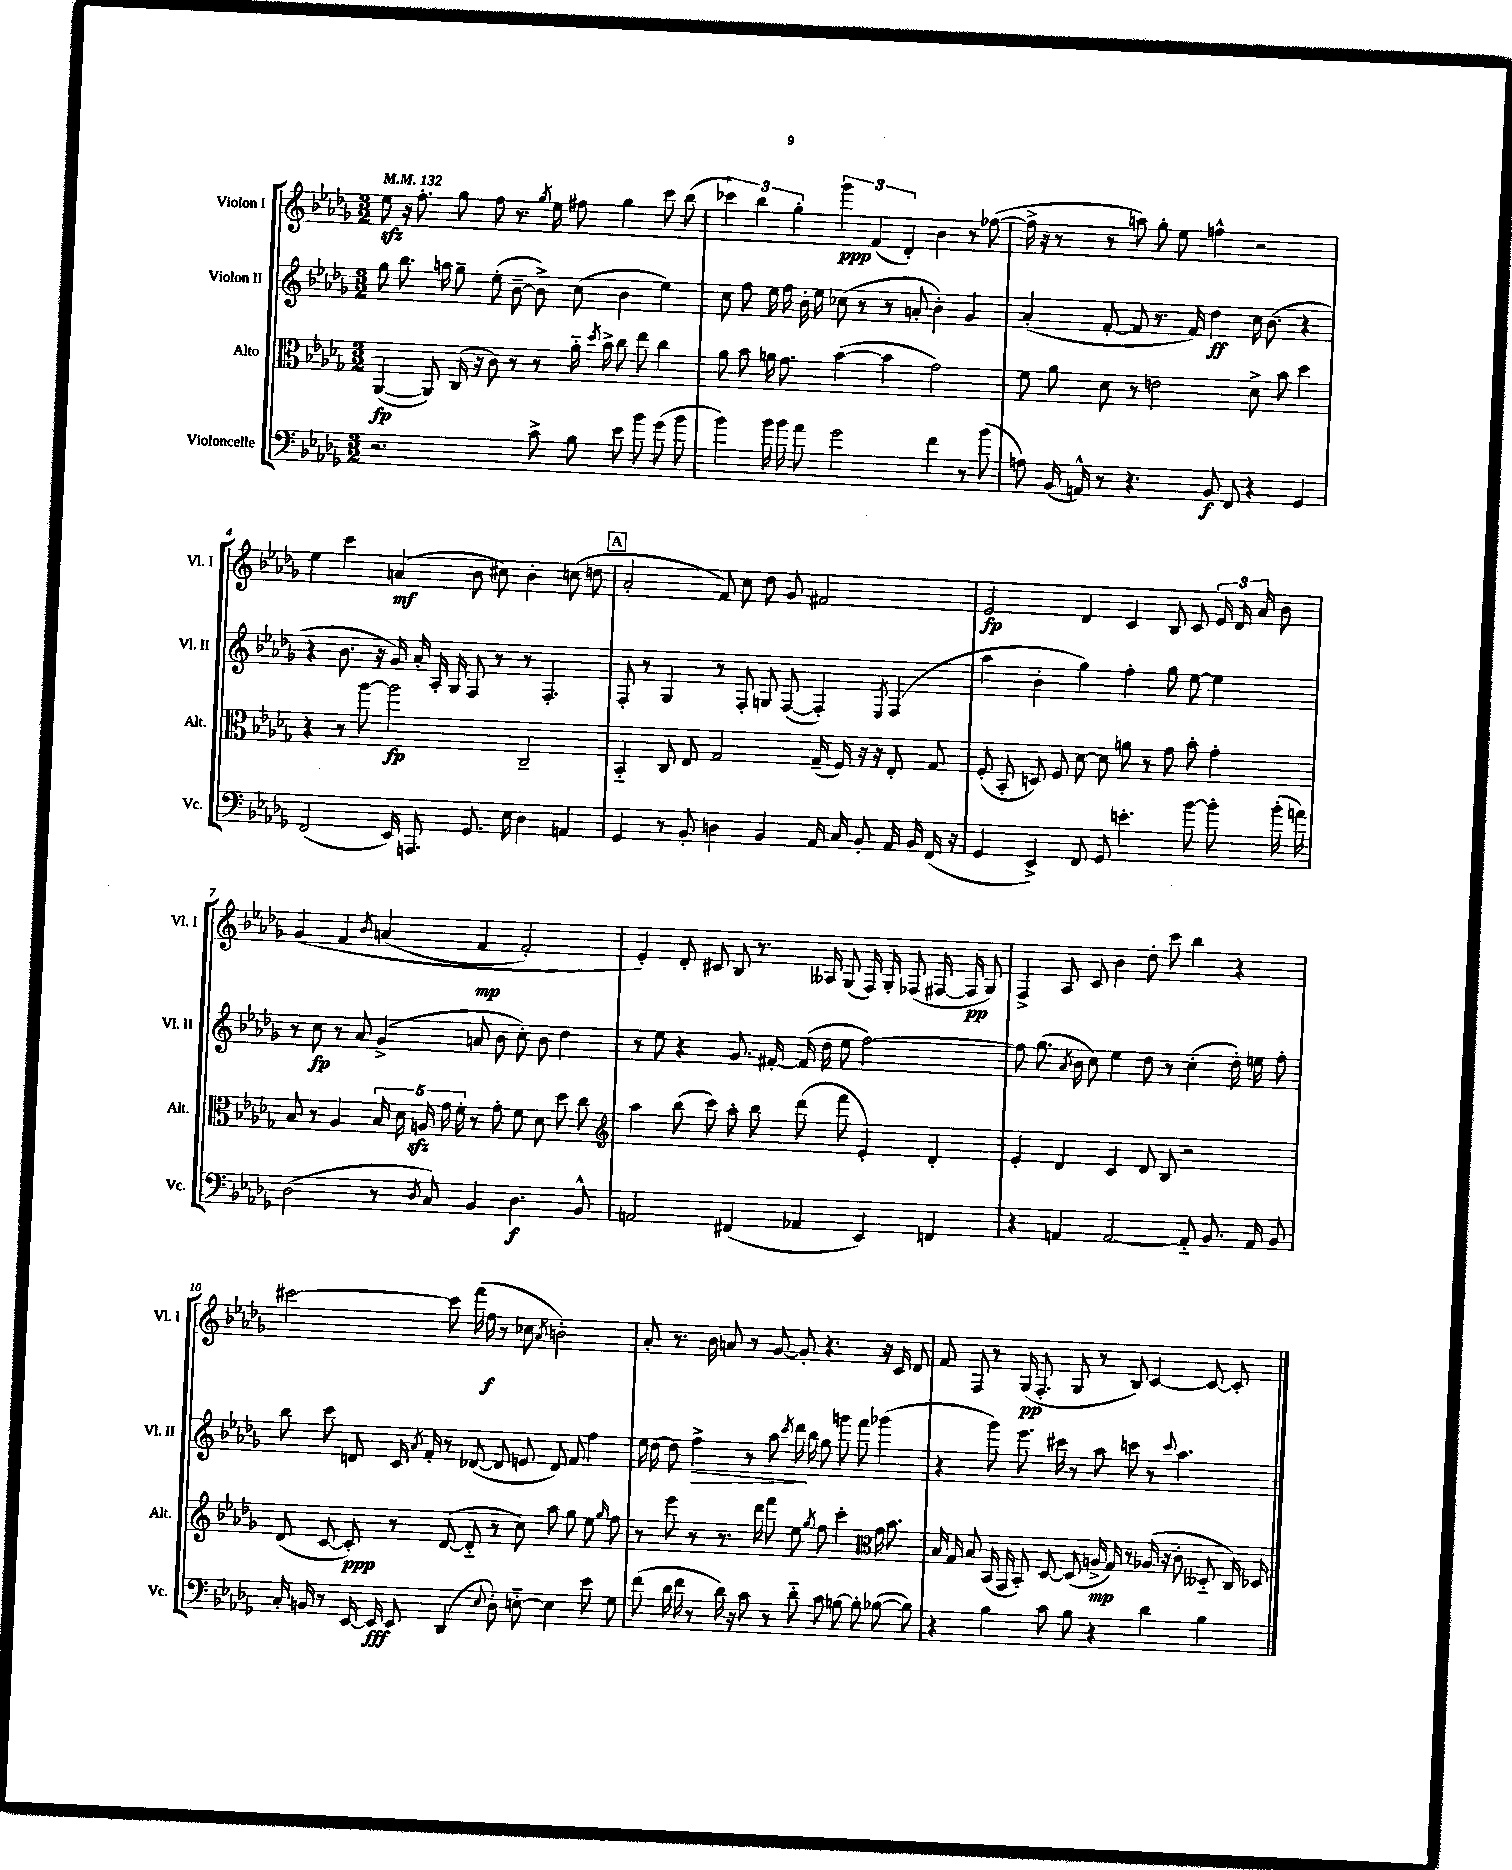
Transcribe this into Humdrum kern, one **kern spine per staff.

**kern	**kern	**kern	**kern
*staff4	*staff3	*staff2	*staff1
*clefF4	*clefC3	*clefG2	*clefG2
*k[b-e-a-d-g-]	*k[b-e-a-d-g-]	*k[b-e-a-d-g-]	*k[b-e-a-d-g-]
*M3/2	*M3/2	*M3/2	*M3/2
*MM132	*MM132	*MM132	*MM132
2.r	([4AA-	8gg-	8ee-
.	.	8.bb-	16r
.	.	.	8.ff'
.	8AA-])	.	.
.	.	16aa	.
.	(16C	8gg-~	8gg-
.	16r	.	.
.	8c)	(8ee-'	8ff
.	8r	[8b-~	8.r
8c^	8r	8b-^])	.
.	.	.	8qgg-
.	.	.	16ee-
8B-	16a-'~	(8cc	8ff#
.	8qdd-	.	.
.	16b-^	.	.
8e-	8cc	4b-	4gg-
8b-	8ee-	.	.
(8g-	4cc	4ee-)	8ccc
8b-	.	.	(8bb-
=	=	=	=
4b-)	8a-	8cc	6ccc-)
.	8b-	8ff	.
.	.	.	6bb-
16b-	16a	16ee-	.
16b-	8.g-	16ff	.
.	.	.	6gg-'
8a-	.	16b-'	.
.	.	16ee-	.
2g-	([4b-	(8cc-	6ggg-
.	.	8r	.
.	.	.	(6f
.	4b-]	8r	.
.	.	.	6d-')
.	.	8a'	.
4f	2g-)	4b-')	4b-
8r	.	4g-	8r
(8b-	.	.	([8ff-
=	=	=	=
8A)	8f	(4a-'	16ff-^]
.	.	.	16r
(16BB-	8a-	.	8r
16AA^^)	.	.	.
8r	8d-	[8f'	8r
4.r	8r	8f]	8aa)
.	2e	8.r	8gg-'
.	.	.	8ee-
.	.	16f)	.
8BB-	.	4dd-	4ff^^
8FF	.	.	.
4r	8d-^	16cc	2r
.	.	(8.b-	.
.	8b-	.	.
4GG-	4dd-	4r	.
=	=	=	=
(2FF	4r	4r	4ee-
.	8r	8.b-	4ccc
.	[8aa-	.	.
.	.	16r	.
16EE-)	2aa-]	16g-)	(4a
8.AAA	.	16a-'	.
.	.	16A-'	.
.	.	16G-	.
8.GG-	.	8F	8b-
.	.	8r	8cc#)
16E-	.	.	.
4D-	2C~	8r	4b-'
.	.	4.F'	.
4AA	.	.	(8cc
.	.	.	8dd
=	=	=	=
4GG-	4BB-'~	8F'	2a-'
.	.	8r	.
8r	8C	4G-	.
8BB-'	8E-	.	.
4D	2G-	8r	8f)
.	.	8F'	8cc
4BB-	.	8G	8dd-
.	.	([8F	8g-
16AA-	(16G-~	4F'])	2f#
16C	16F)	.	.
8BB-'	16r	.	.
.	16r	.	.
.	.	8qE-	.
16AA-	8E-'	(4F	.
16BB-	.	.	.
(16FF	8G-	.	.
16r	.	.	.
=	=	=	=
4GG-	(8F'	4aa-	2e-
.	8BB-'	.	.
4EE-^)	8D)	4b-'	.
.	8F	.	.
8FF	[8d-	4gg-)	4d-
8GG-	8d-]	.	.
4.e'	8a	4ff'	4c
.	8r	.	.
.	8g-	8gg-	8B-
[8b-	8b-'	[8ee-	8c
8b-']	4g-'	4ee-]	24e-
.	.	.	24d-
.	.	.	24a-
(16b-'	.	.	8b-
16a)	.	.	.
=	=	=	=
(2D-	8B-	8r	&(4g-
.	8r	8cc	.
.	4A-	8r	4f
.	.	8a-	.
.	.	.	8qb-
8r	20B-	(4g-^	(4a
.	20d-	.	.
.	20A	.	.
8qD-	.	.	.
8C)	.	.	.
.	20g-	.	.
.	20f'	.	.
4BB-	8r	8a	4f
.	8g-'	8b-	.
4.D-	8f	8cc')	2f')
.	8d-	8b-	.
.	8dd-	4dd-	.
8BB-^^	8cc	.	.
=	=	=	=
*	*clefG2	*	*
2AA	4aa-	8r	4e-'&)
.	.	8ee-	.
.	(8bb-	4r	8d-'
.	8ccc)	.	8c#
(4FF#	8aa-'	8.g-	8B-
.	8bb-	.	8.r
.	.	[16f#'	.
4AA-	(8ddd-	(16f#]	.
.	.	16dd-	16A--
.	8fff	8ee-	(8G-
4EE-)	4e-')	[2ff)	16F)
.	.	.	16G-'
.	.	.	(8F-
4FF	4d-'	.	[16F#
.	.	.	16F#]
.	.	.	8G-)
=	=	=	=
4r	4e-'	8ff]	4F^
.	.	(8.gg-	.
4AA	4d-	.	8A-
.	.	8qa-	.
.	.	16b-	.
.	.	8cc)	8c
[2AA	4c	4ee-	4b-
.	8d-	8dd-	8dd-'
.	8B-	8r	8ccc
8AA'~]	2r	(4cc'	4bb-
8.BB-	.	.	.
.	.	16dd-')	4r
16AA	.	16ee	.
8BB-	.	8ff'	.
=	=	=	=
16C'	(8d-	8bb-	[2ccc#
16BB	.	.	.
8r	[8c	8ccc	.
[16EE-	8c'])	8d	.
16EE-]	.	.	.
8EE-	8r	16c	.
.	.	8qa-	.
.	.	16f'	.
(4DD-	([8d-	8r	8ccc#]
.	8d-'~]	([8d-	(16fff
.	.	.	16ff
8qqE-	.	.	.
8D-')	8r	8d-]	8r
[8E'~	8cc)	8e	8cc-
.	.	.	8qa-
4E]	8aa-	8d-)	2b')
.	8gg-	8f	.
8e-	8ee-	4ff	.
.	16qqgg-	.	.
8G-	8ff	.	.
=	=	=	=
(8f	8r	16ee-	8a-'
.	.	[16dd-	.
16d-	8eee-	8dd-]	8.r
16f	.	.	.
8r	8r	4ff^	.
.	.	.	16b-
16d-)	8.r	.	8a
16r	.	.	.
8c	.	8r	8r
.	16ddd-	.	.
8r	8fff	8aa-	[8g-
.	.	8qccc	.
8d-'~	8ee-	16ddd-	8g-']
.	.	16bb-	.
.	8qgg-	.	.
8c	8ff	8gg-	4.r
[8B	4ccc'	8ggg	.
8B']	.	8fff	.
*	*clefC3	*	*
([8B-	16g-	(4ggg-	16r
.	8.b-	.	16c
8B-])	.	.	8d-
=	=	=	=
4r	16B-	4r	8f
.	16G-	.	.
.	8B-	.	8F
4B-	(16BB-	8ggg-)	8r
.	16GG-	.	.
.	8BB-')	8.eee-	(16G-
.	.	.	8.F'
8c	[8D-	.	.
.	.	16ccc#	.
8B-	(8D-]	8r	8G-
4r	16A^	8aa-	8r
.	16G-)	.	.
.	8r	8ccc	8B-)
4d-	(16A-	8r	[4c
.	16r	.	.
.	.	8qqccc	.
.	8c'	4.aa-	.
4B-	8D--'~	.	8c_
.	16C)	.	8c']
.	16D-	.	.
==	==	==	==
*-	*-	*-	*-
